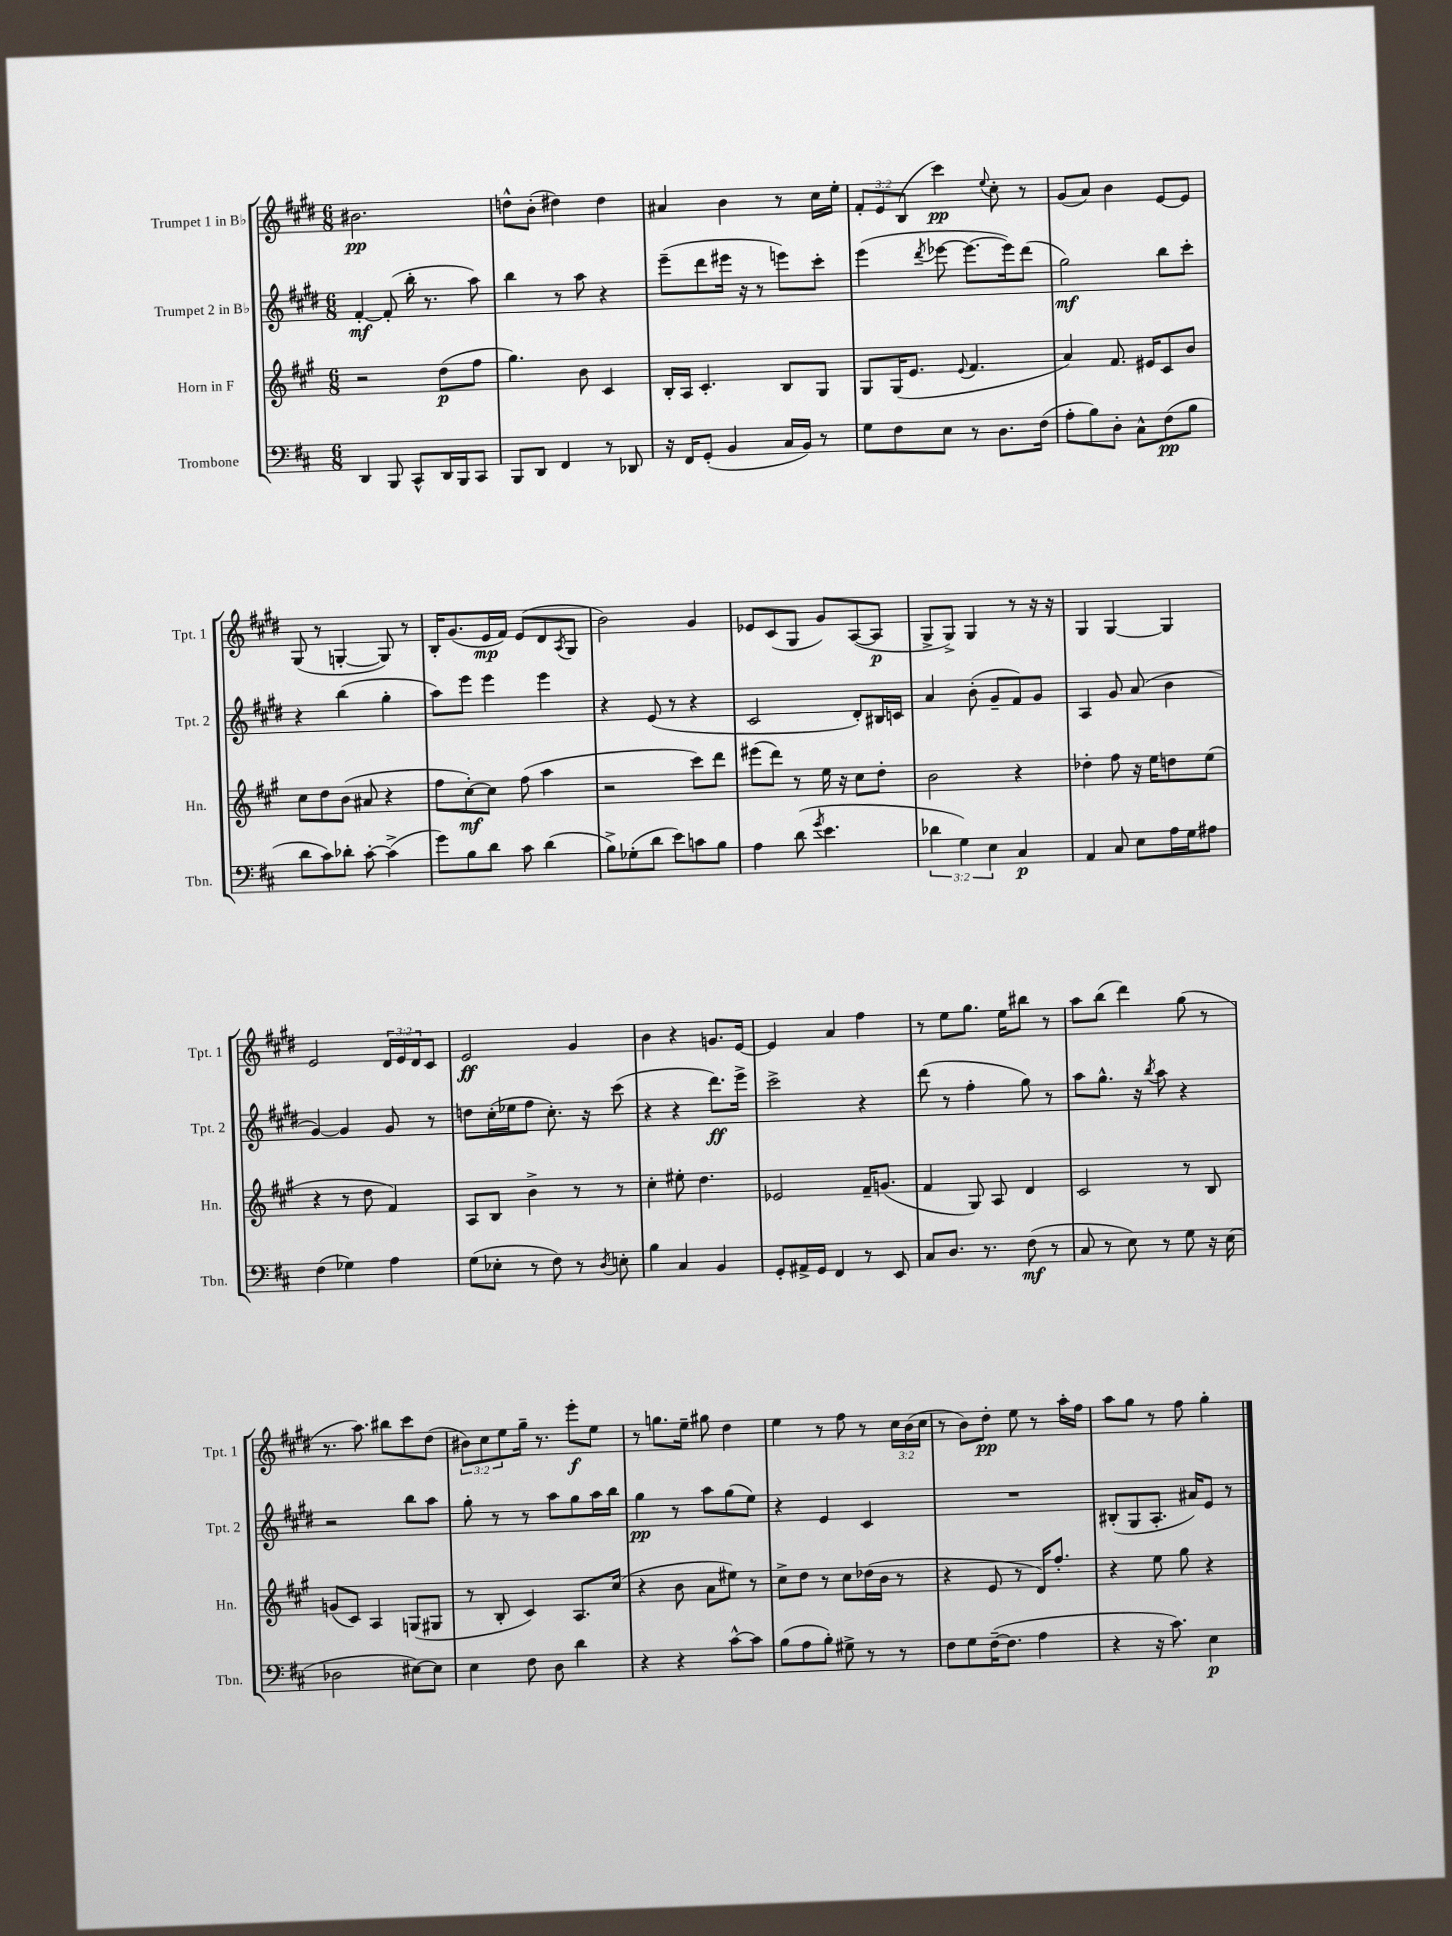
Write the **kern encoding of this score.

**kern	**kern	**kern	**kern
*staff4	*staff3	*staff2	*staff1
*clefF4	*clefG2	*clefG2	*clefG2
*k[f#c#]	*k[f#c#g#]	*k[f#c#g#d#]	*k[f#c#g#d#]
*M6/8	*M6/8	*M6/8	*M6/8
4DD/	2r	[4f#'/	2.b#\
8BBB/	.	(8f#'/]	.
8CC#^^/L	.	16bb'\	.
.	.	8.r	.
16DD/L	(8dd\L	.	.
16BBB/J	.	.	.
8CC#/J	8ff#\J	8aa\)	.
=	=	=	=
8BBB/L	4.gg#\)	4bb\	8dd^^\L
8DD/J	.	.	(8b'\J
4FF#/	.	8r	4dd#\)
.	8b\	8aa\	.
8r	4c#/	4r	4dd#\
8DD-/	.	.	.
=	=	=	=
16r	16B'/LL	(8eee~\L	4a#/
16FF#/LK	16A/JJ	.	.
(8GG'/J	4.c#'/	8ddd#\	.
4BB/	.	16eee#\Jk	4b\
.	.	16r	.
.	.	8r	.
16C#/LL	8B/L	8eee\L)	8r
16BB/JJ)	.	.	.
8r	8G#/J	8ccc#'\J	16cc#\LL
.	.	.	16ee'\JJ
=	=	=	=
8G\L	8G#/L	(4eee\	12f#'/L
.	.	.	12e/
8F#\	(16G#/K	.	.
.	.	.	(12B/J
.	8.e/J	.	.
.	.	8qddd#/	.
8E\J	.	[8eee-\	4ccc#\)
.	8qqe/	.	.
8r	4.f#/	8.eee-\_L	.
.	.	.	8qqee/
8.D\L	.	.	8cc#'\
.	.	16eee-\]k)	.
.	.	(8ddd#\J	8r
(16F#\Jk	.	.	.
=	=	=	=
8A'\L	4a/)	2gg#\)	(8g#/L
8B\)	.	.	8a/J)
8D'\J	8.f#/	.	4b\
8C#^^\L	.	.	.
.	16e#/LK	.	.
(8F#\	8c#/	8bb\L	[8e/L
8B\J	8b/J	8ccc#'\J	8e/]J
=	=	=	=
8d\L	8cc#\L	4r	(8G#/
8c#\)	8dd\	.	8r
8d-'\J	(8b\J	(4bb\	[4G'/
[8c#'\	8a#/	.	.
(4c#^\]	4r	4gg#'\	8G/])
.	.	.	8r
=	=	=	=
8g\L)	8ff#\L	8aa\L)	16B'/LK
.	.	.	(8.g#/
8B\	[8cc#'\)	8eee\J	.
8d\J	8cc#\]J	4eee\	16e/L
.	.	.	16f#/JJ)
8c#\	(8ff#\	.	(8e/L
(4d\	4aa\	4eee\	8d#/
.	.	.	8qA/
.	.	.	8G#/J
=	=	=	=
8B^\L)	2r	4r	2b\)
(8G-'\	.	.	.
8d\J	.	(8e/	.
8e\L)	.	8r	.
8c\	8ccc#\L)	4r	4g#/
8B\J	8ddd\J	.	.
=	=	=	=
4A\	(8eee#\L	2c#/	8e-/L
.	8ddd\J)	.	(8c#/
(8d\	8r	.	8G#/J
8qg/	.	.	.
4.e\	16ee\	.	8g#/L)
.	16r	.	.
.	8cc#\L	8d#'/L)	([8A/
.	8dd'\J	16B#/L	8A/]J
.	.	16c/JJ	.
=	=	=	=
6d-\	2b\	4a/	8G#^/L
.	.	.	8G#^/J)
6G\)	.	.	.
.	.	(8b'\	4G#/
6E\	.	.	.
.	.	8g#~/L	.
4C#/	4r	8f#/)	8r
.	.	8g#/J	16r
.	.	.	16r
=	=	=	=
4AA/	4dd-'\	4A/	4G#/
8C#/	8ff#\	8g#/	[4G#/
8E\L	16r	(8a/	.
.	16ee\LK	.	.
16A\L	8dd\	4b\	4G#/]
16G\J	.	.	.
8A#\J	(8ee\J	.	.
=	=	=	=
(4F#\	4r	[4g#/)	2e/
4G-\)	8r	4g#/]	.
.	8dd\	.	.
4A\	4f#/)	8g#/	24d#/LL
.	.	.	24e/
.	.	.	24d#/J
.	.	8r	8c#/J
=	=	=	=
(8G\L	8A/L	8dd\L	2e/
8E-'\J	8B/J	(16cc#'\L	.
.	.	16ee-\J	.
8r	4b^\	8ff#\J	.
8F#\)	.	8.cc#'\)	.
8r	8r	.	4g#/
.	.	16r	.
8qD/	.	.	.
8E'\	8r	(8ccc#\	.
=	=	=	=
4B\	4cc#'\	4r	4b\
4C#/	8ee#'\	4r	4r
.	4.dd\	.	.
4BB/	.	8.ddd#\L)	8.g/L
.	.	16eee^\Jk	[16e/Jk
=	=	=	=
8GG'/L	2e-/	2ccc#^\	4e/]
16AA#^/L	.	.	.
16GG/JJ	.	.	.
4FF#/	.	.	4a/
8r	16f#~/LK	4r	4ff#\
.	(8.g/J	.	.
8EE/	.	.	.
=	=	=	=
8C#/L	4f#/	(8ddd#\	8r
8.D/J	.	8r	8ee\L
.	8G#/)	4ff#'\	8.gg#\J
8.r	.	.	.
.	8A/	.	.
.	.	.	16ee\LK
(8F#\	4d/	8gg#\)	8bb#\J
8r	.	8r	8r
=	=	=	=
8C#/	2c#/	8aa\L	8aa\L
8r	.	8.gg#^^\J	(8bb\J
8E\)	.	.	4ddd#\)
.	.	16r	.
.	.	8qbb/	.
8r	.	8aa\	.
8G\	8r	4r	(8gg#\
16r	8B/	.	8r
(16E\	.	.	.
=	=	=	=
2D-\	(8g/L	2r	8.r
.	8c#/J)	.	.
.	.	.	8.aa\)
.	4A/	.	.
.	.	.	8bb#\L
[8E#\L)	(8G/L	8bb\L	8ccc#\
8E#\]J	8G#/J	8aa\J	(8dd#\J
=	=	=	=
4E\	8r	8gg#'\	12b#\L)
.	.	.	12cc#\
.	8B'/	8r	.
.	.	.	12ee\
8F#\	4c#/)	8r	16gg#~\Jk
.	.	.	8.r
8D\	.	8aa\L	.
4d\	8.A/L	8gg#\	8eee'\L
.	.	16aa\L	8ee\J
.	(16cc#/Jk	16bb\JJ	.
=	=	=	=
4r	4r	4gg#\	8r
.	.	.	8.gg\L
4r	8b\	8r	.
.	.	.	16ee~\Jk
.	8a\L	8aa\L	8gg#\
[8c#^^\L	8ee#\J)	(8gg#\	4dd#\
8c#\]J	8r	8ee\J)	.
=	=	=	=
(8B\L	8cc#^\L	4r	4ee\
8A\	8dd\J	.	.
8B'\J)	8r	4e/	8r
8G#^\	8cc#\L	.	8ff#\
8r	(16dd-\L	4c#/	8r
.	16b\JJ	.	.
8r	8r	.	24cc#\LL
.	.	.	(24b\
.	.	.	24cc#\JJ
=	=	=	=
8F#\L	4r	2.r	8r
8G\	.	.	8b\L)
([16F#~\K	8e/	.	8dd#'\J
8.F#\]J	.	.	.
.	8r	.	8ee\
4A\	16d/LK)	.	8r
.	8.ff#'/J	.	.
.	.	.	16aa'\LL
.	.	.	16ff#\JJ
=	=	=	=
4r	4r	(8B#'/L	8aa\L
.	.	8G#/	8gg#\J
16r	8ee\	8.A'/J	8r
8.c#\)	.	.	.
.	8gg#\	.	8ff#\
.	.	16a#/LK)	.
4E\	4r	8e/J	4gg#'\
.	.	8r	.
==	==	==	==
*-	*-	*-	*-
